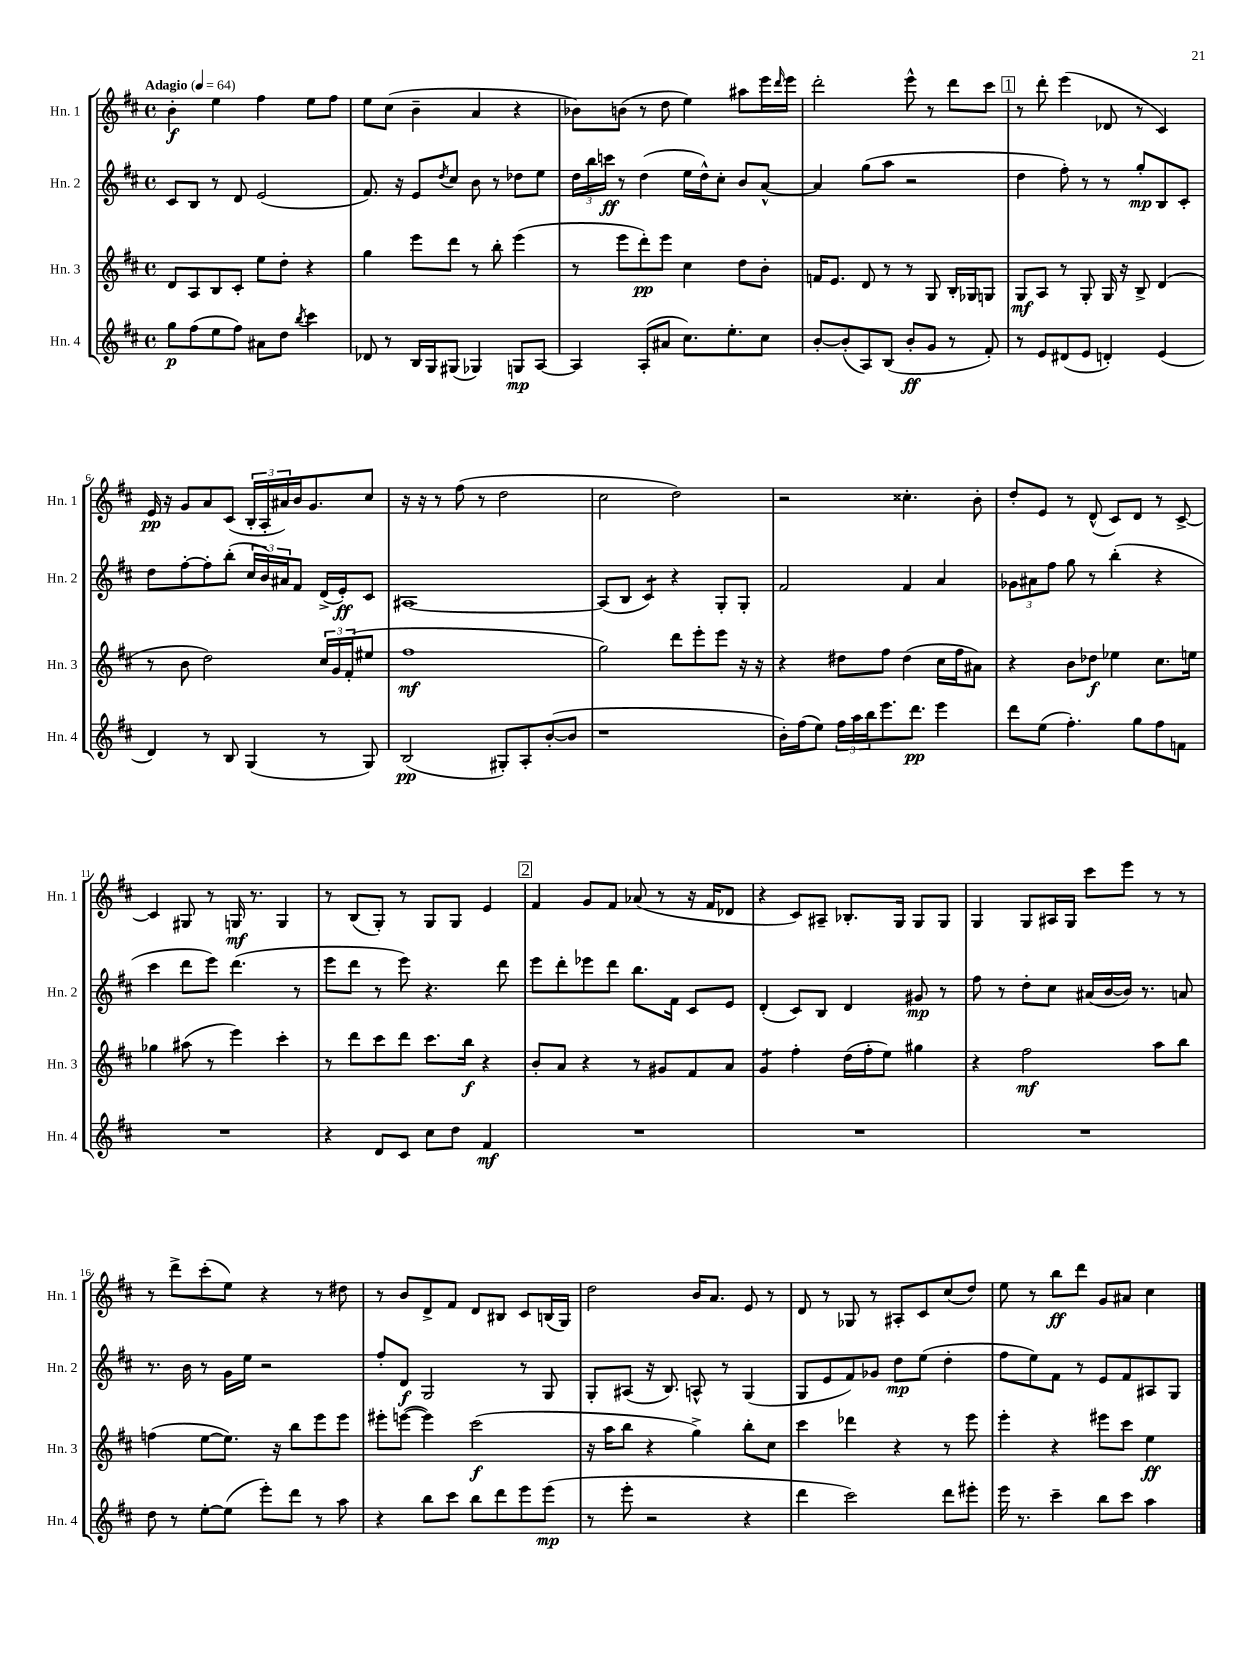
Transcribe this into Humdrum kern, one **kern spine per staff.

**kern	**kern	**kern	**kern
*staff4	*staff3	*staff2	*staff1
*clefG2	*clefG2	*clefG2	*clefG2
*k[f#c#]	*k[f#c#]	*k[f#c#]	*k[f#c#]
*M4/4	*M4/4	*M4/4	*M4/4
*met(c)	*met(c)	*met(c)	*met(c)
*MM64	*MM64	*MM64	*MM64
8gg	8d	8c#	4b'
(8ff#	8A	8B	.
8ee	8B	8r	4ee
8ff#)	8c#'	8d	.
8a#	8ee	(2e	4ff#
8dd	8dd'	.	.
8qbb	.	.	.
4ccc#	4r	.	8ee
.	.	.	8ff#
=	=	=	=
8d-	4gg	8.f#)	8ee
8r	.	.	(8cc#
.	.	16r	.
16B	8eee	8e	4b~
16G	.	.	.
.	.	8qdd	.
(8G#	8ddd	8cc#	.
4G-)	8r	8b	4a
.	8bb'	8r	.
8G	(4eee	8dd-	4r
[8A	.	8ee	.
=	=	=	=
4A]	8r	24dd	8b-)
.	.	24bb	.
.	.	24ccc	.
.	8eee	8r	(8b
(8A'	8ddd')	(4dd	8r
8a#	8eee	.	8dd
8.cc#)	4cc#	16ee	4ee)
.	.	16dd^^)	.
.	.	8cc#'	.
8.ee'	.	.	.
.	8dd	8b	8aa#
8cc#	8b'	[8a^^	16eee
.	.	.	16qqddd
.	.	.	16eee
=	=	=	=
[8b'	16f	4a]	2ddd'
.	8.e	.	.
(8b']	.	.	.
8A)	8d	(8gg	.
(8B	8r	8aa	.
8b'	8r	2r	8eee^^
8g	8G	.	8r
8r	16B'	.	8ddd
.	16G-	.	.
8f#')	8G	.	8ccc#
=	=	=	=
8r	8G	4dd	8r
8e	8A	.	8ddd'
(8d#	8r	8ff#')	(4eee
8e	8G'	8r	.
4d')	16G	8r	8d-
.	16r	.	.
.	8B^	8gg'	8r
(4e	(4d	8B	4c#)
.	.	8c#'	.
=	=	=	=
4d)	8r	8dd	16e
.	.	.	16r
.	8b	[8ff#'	8g
8r	2dd)	8ff#']	8a
8B	.	(8bb'	(8c#
(4G	.	24cc#	24B'
.	.	24b)	24A'
.	.	24a#	24a#)
.	.	8f#	16b
.	.	.	8.g
8r	24cc#	(16d^	.
.	24g	.	.
.	.	16e')	.
.	(24f#'	.	.
8G)	8ee#	8c#	8cc#
=	=	=	=
(2B	1ff#	[1A#	16r
.	.	.	16r
.	.	.	8r
.	.	.	(8ff#
.	.	.	8r
8G#')	.	.	2dd
8A'	.	.	.
([8b'	.	.	.
8b]	.	.	.
=	=	=	=
1r	2gg)	(8A#]	2cc#
.	.	8B	.
.	.	4c#)	.
.	8ddd	4r	2dd)
.	8eee'	.	.
.	8eee	8G'	.
.	16r	8G'	.
.	16r	.	.
=	=	=	=
16b')	4r	2f#	2r
(16ff#	.	.	.
8ee)	.	.	.
24ff#	8dd#	.	.
24aa	.	.	.
24bb	.	.	.
8.eee	8ff#	.	.
.	(4dd#	4f#	4.cc##'
8.ddd	.	.	.
4eee	16cc#	4a	.
.	16ff#	.	.
.	8a#)	.	8b'
=	=	=	=
8ddd	4r	12g-	8dd'
.	.	12a#	.
(8ee	.	.	8e
.	.	12ff#	.
4.ff#')	8b	8gg	8r
.	8dd-	8r	(8d^^
.	4ee-	(4bb'	8c#)
8gg	.	.	8d
8ff#	8.cc#	4r	8r
8f	.	.	[8c#^
.	16ee	.	.
=	=	=	=
1r	4gg-	4ccc#	4c#]
.	(8aa#	8ddd	8G#
.	8r	8eee)	8r
.	4eee)	(4.ddd	16G
.	.	.	8.r
.	4ccc#'	.	4G
.	.	8r	.
=	=	=	=
4r	8r	8eee	8r
.	8ddd	8ddd	(8B
8d	8ccc#	8r	8G')
8c#	8ddd	8eee)	8r
8cc#	8.ccc#	4.r	8G
8dd	.	.	8G
.	16bb	.	.
4f#	4r	.	4e
.	.	8ddd	.
=	=	=	=
1r	8b'	8eee	4f#
.	8a	8ddd'	.
.	4r	8eee-	8g
.	.	8ddd	8f#
.	8r	8.bb	(8a-
.	8g#	.	8r
.	.	16f#	.
.	8f#	8c#	16r
.	.	.	16f#
.	8a	8e	8d-
=	=	=	=
1r	4g	(4d'	4r
.	4ff#'	8c#)	8c#)
.	.	8B	8A#~
.	(16dd	4d	8.B-'
.	16ff#'	.	.
.	8ee)	.	.
.	.	.	16G
.	4gg#	8g#	8G
.	.	8r	8G
=	=	=	=
1r	4r	8ff#	4G
.	.	8r	.
.	2ff#	8dd'	8G
.	.	8cc#	16A#
.	.	.	16G
.	.	(16a#	8ccc#
.	.	[16b	.
.	.	16b])	8eee
.	.	8.r	.
.	8aa	.	8r
.	8bb	8a	8r
=	=	=	=
8dd	(4ff	8.r	8r
8r	.	.	8ddd^
.	.	16b	.
[8ee'	[8ee	8r	(8ccc#'
(8ee]	8.ee])	16g	8ee)
.	.	16ee	.
8eee')	.	2r	4r
.	16r	.	.
8ddd	8bb	.	.
8r	8eee	.	8r
8aa	8eee	.	8dd#
=	=	=	=
4r	8eee#'	8ff#'	8r
.	([8eee	8d	8b
8bb	4eee])	2G	8d^
8ccc#	.	.	8f#
8bb	(2ccc#	.	8d
8ddd	.	.	8B#
8eee	.	8r	8c#
(8eee	.	8G	(16B
.	.	.	16G)
=	=	=	=
8r	16r	8G'	2dd
.	16aa	.	.
8eee'	8bb	(8A#	.
2r	4r	16r	.
.	.	8.B)	.
.	4gg^)	8A^^	16b
.	.	.	8.a
.	.	8r	.
4r	8bb'	(4G	8e
.	8cc#	.	8r
=	=	=	=
4ddd	4ccc#	8G	8d
.	.	8e	8r
2ccc#)	4ddd-	8f#)	8G-
.	.	8g-	8r
.	4r	8dd	8A#'
.	.	(8ee	8c#
8ddd	8r	4dd'	(8cc#
8eee#'	8eee	.	8dd)
=	=	=	=
16eee	4eee'	8ff#	8ee
8.r	.	.	.
.	.	8ee)	8r
4ccc#~	4r	8f#	8bb
.	.	8r	8ddd
8bb	8eee#	8e	8g
8ccc#	8ccc#	8f#	8a#
4aa	4ee	8A#	4cc#
.	.	8G	.
==	==	==	==
*-	*-	*-	*-
